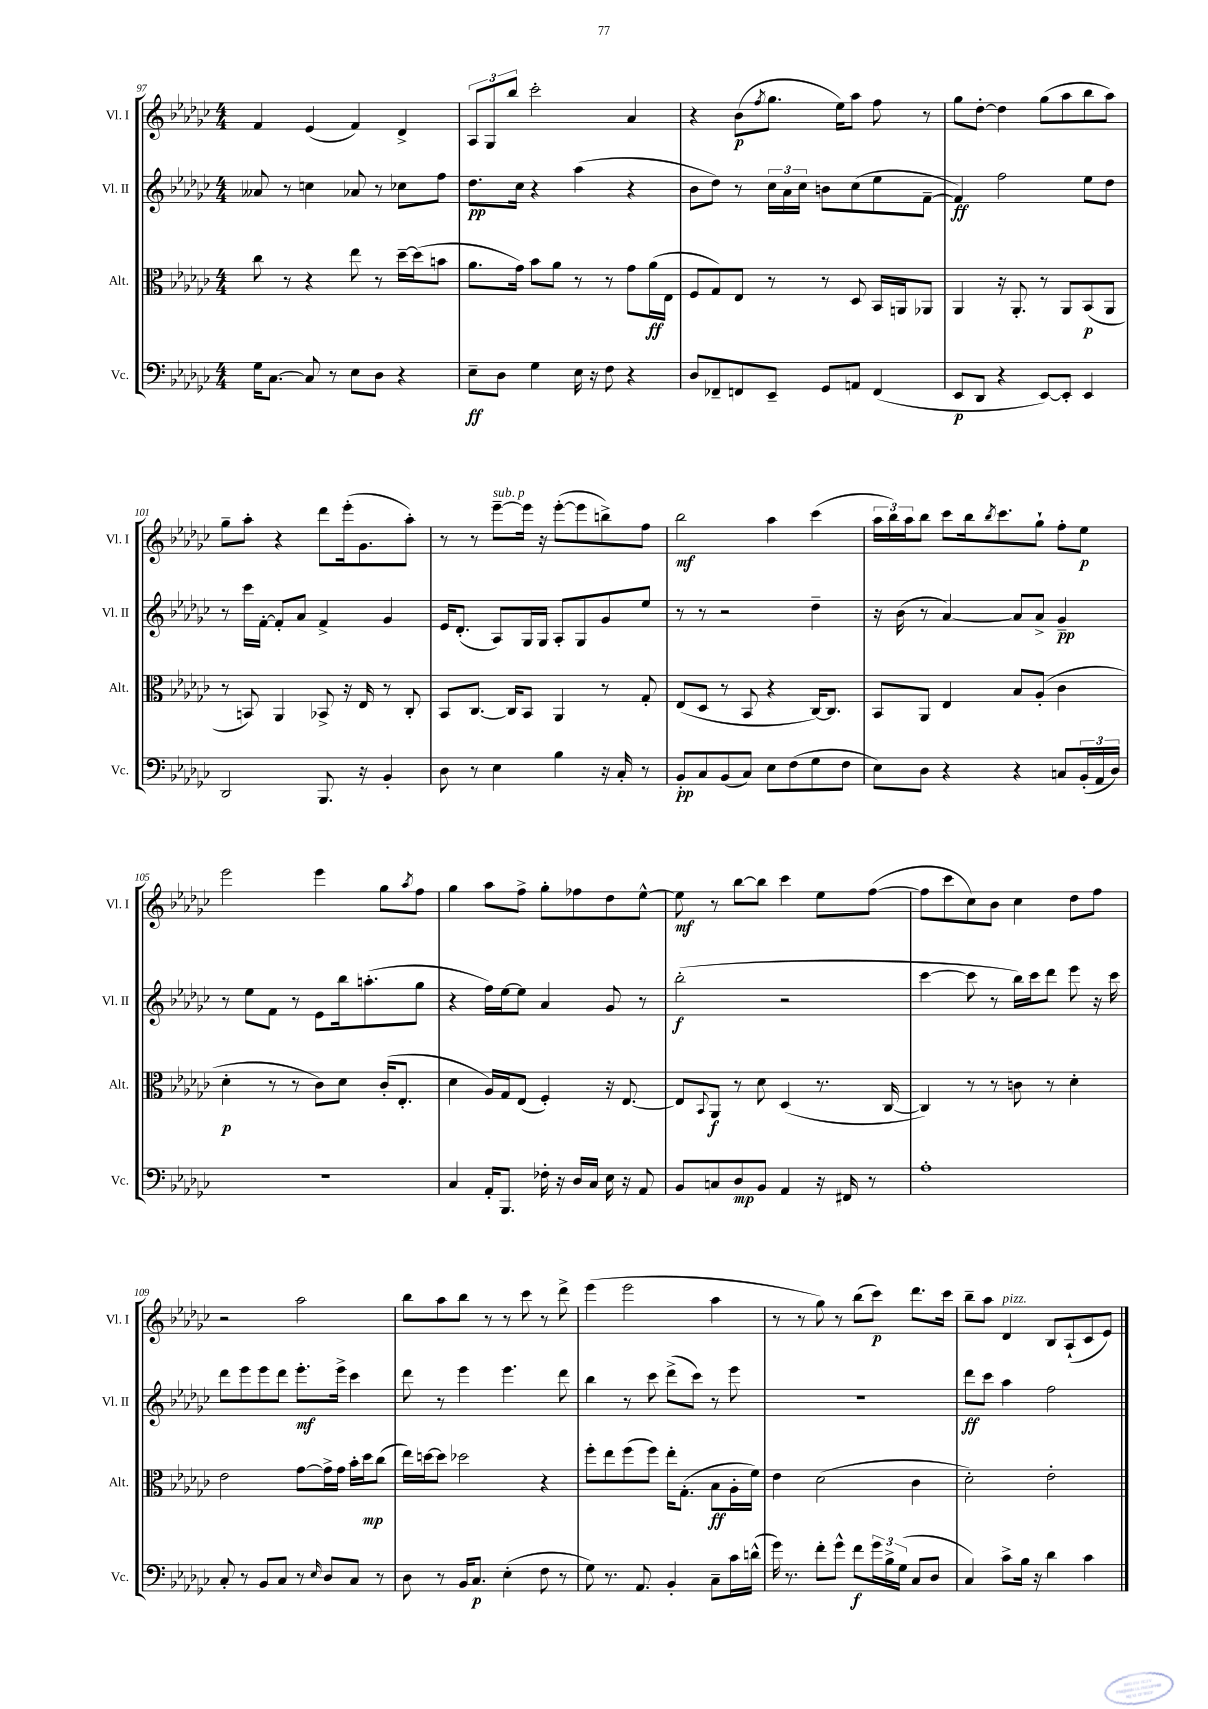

**kern	**kern	**kern	**kern
*staff4	*staff3	*staff2	*staff1
*clefF4	*clefC3	*clefG2	*clefG2
*k[b-e-a-d-g-c-]	*k[b-e-a-d-g-c-]	*k[b-e-a-d-g-c-]	*k[b-e-a-d-g-c-]
*M4/4	*M4/4	*M4/4	*M4/4
16G-	8cc-	8a--	4f
[8.C-	.	.	.
.	8r	8r	.
8C-]	4r	4cc	(4e-
8r	.	.	.
8E-	8ee-	8a-	4f)
8D-	8r	8r	.
4r	[16dd-~	8cc-	4d-^
.	(16dd-]	.	.
.	8b	8ff	.
=	=	=	=
8E-~	8.a-	8.dd-	12A-
.	.	.	12G-
8D-	.	.	.
.	.	.	12bb-
.	16g-)	16cc-	.
4G-	8b-	4r	2ccc-'
.	8a-	.	.
16E-	8r	(4aa-	.
16r	.	.	.
8F	8r	.	.
4r	8g-	4r	4a-
.	(16a-	.	.
.	16E-	.	.
=	=	=	=
8D-	8F	8b-	4r
8FF-~	8G-)	8dd-)	.
8FF	8E-	8r	(8b-
.	.	.	8qff
8EE-~	8r	24cc-	8.gg-
.	.	24a-	.
.	.	24cc-	.
8GG-	8r	8b	.
.	.	.	16ee-)
8AA	8D-	(8cc-	8aa-
(4FF	16BB-	8ee-	8ff
.	16AA	.	.
.	8AA-	[8f~	8r
=	=	=	=
8EE-	4AA-	4f])	8gg-
8DD-	.	.	[8dd-'
4r	16r	2ff	4dd-]
.	8.AA-'	.	.
[8EE-)	8r	.	(8gg-
8EE-']	8AA-	.	8aa-
4EE-	(8BB-	8ee-	8bb-
.	8AA-	8dd-	8aa-)
=	=	=	=
2DD-	8r	8r	8gg-~
.	8BB)	16ccc-	8aa-'
.	.	[16f'	.
.	4AA-	8f']	4r
.	.	8a-	.
8.BBB-	8BB-^	4f^	8ddd-
.	16r	.	(16eee-'
16r	16E-	.	8.g-
4BB-'	8r	4g-	.
.	8C-'	.	8aa-')
=	=	=	=
8D-	8BB-	16e-	8r
.	.	(8.d-'	.
8r	[8.C-	.	8r
4E-	.	8A-)	[8eee-~
.	16C-]	.	.
.	8BB-	16G-	16eee-]
.	.	16G-	16r
4B-	4AA-	8A-'	([8eee-'
.	.	8G-	8eee-]
16r	8r	8g-	8bb^)
16C-'	.	.	.
8r	8G-'	8ee-	8ff
=	=	=	=
8BB-'	(8E-	8r	2bb-
8C-	8D-	8r	.
(8BB-	8r	2r	.
8C-)	8BB-	.	.
8E-	4r	.	4aa-
(8F	.	.	.
8G-	[16C-)	4dd-~	(4ccc-
.	8.C-]	.	.
8F	.	.	.
=	=	=	=
8E-)	8BB-	16r	24aa-
.	.	.	24bb-)
.	.	(16b-	.
.	.	.	24aa-
8D-	8AA-	8r	8bb-
4r	4E-	[4a-)	8ccc-
.	.	.	16bb-
.	.	.	8qbb-
.	.	.	8.ccc-
4r	8B-	8a-]	.
.	(8A-'	8a-^	8gg-`
8C	4c-	4g-~	8ff'
(24BB-'	.	.	8ee-
24AA-	.	.	.
24D-)	.	.	.
=	=	=	=
1r	4d-'	8r	2eee-
.	.	8ee-	.
.	8r	8f	.
.	8r	8r	.
.	8c-)	8e-	4eee-
.	8d-	16bb-	.
.	.	(8.aa'	.
.	(16c-'	.	8gg-
.	8.E-'	.	.
.	.	.	8qaa-
.	.	8gg-	8ff
=	=	=	=
4C-	4d-	4r	4gg-
16AA-'	16A-)	16ff)	8aa-
8.BBB-	16G-	[16ee-	.
.	(8E-	8ee-]	8ff^
16F-'	4F')	4a-	8gg-'
16r	.	.	.
16D-	.	.	8ff-
16C-	.	.	.
16E-	16r	8g-	8dd-
16r	[8.E-	.	.
8AA-	.	8r	[8ee-^^
=	=	=	=
8BB-	8E-]	(2bb-'	8ee-]
.	8qqBB-	.	.
8C	8AA-	.	8r
8D-	8r	.	[8bb-
8BB-	8d-	.	8bb-]
4AA-	(4D-	2r	4ccc-
16r	8.r	.	8ee-
16FF#	.	.	.
8r	.	.	([8ff
.	[16C-	.	.
=	=	=	=
1A-'	4C-])	[4ccc-	8ff]
.	.	.	8ccc-
.	8r	8ccc-]	8cc-)
.	8r	8r	8b-
.	8c	16bb-)	4cc-
.	.	16ccc-	.
.	8r	8ddd-	.
.	4d-'	8eee-	8dd-
.	.	16r	8ff
.	.	16ccc-	.
=	=	=	=
8C-'	2e-	8ddd-	2r
8r	.	8eee-	.
8BB-	.	8eee-	.
8C-	.	8ddd-	.
8r	[8g-	8.eee-'	2aa-
16qqE-	.	.	.
8D-	16g-^]	.	.
.	16g-	16eee-^	.
8C-	16b-'	4ccc-	.
.	16dd-	.	.
8r	(8cc-	.	.
=	=	=	=
8D-	16ee-)	8ddd-	8bb-
.	[16dd	.	.
8r	8dd]	8r	8aa-
16BB-	2dd-	4eee-	8bb-
8.C-	.	.	.
.	.	.	8r
(4E-'	.	4.eee-	8r
.	.	.	8ccc-
8F	4r	.	8r
8r	.	8ddd-	8ddd-^
=	=	=	=
8G-)	8ff'	4bb-	(4eee-
8.r	8ee-	.	.
.	(8ff	8r	2eee-
8.AA-	.	.	.
.	8ff)	8ccc-	.
4BB-'	16ee-'	(8ddd-^	.
.	(8.G-'	.	.
.	.	8ccc-)	.
8C-~	8B-	8r	4aa-
16c-	16A-'	8eee-	.
(16d^^	16f)	.	.
=	=	=	=
16g-)	4e-	1r	8r
8.r	.	.	.
.	.	.	8r
8f'	(2d-	.	8gg-)
8g-^^	.	.	8r
8f	.	.	(8bb-
24g-	.	.	8ccc-)
24B-^	.	.	.
(24G-	.	.	.
8C-	4c-	.	8.ddd-
8D-	.	.	.
.	.	.	16ccc-
=	=	=	=
4C-)	2d-')	8ddd-	8bb-~
.	.	8ccc-	8aa-
8c-^	.	4aa-	4d-
16B-	.	.	.
16r	.	.	.
4d-	2e-'	2ff	8B-
.	.	.	(8A-`
4c-	.	.	8c-
.	.	.	8e-)
==	==	==	==
*-	*-	*-	*-
